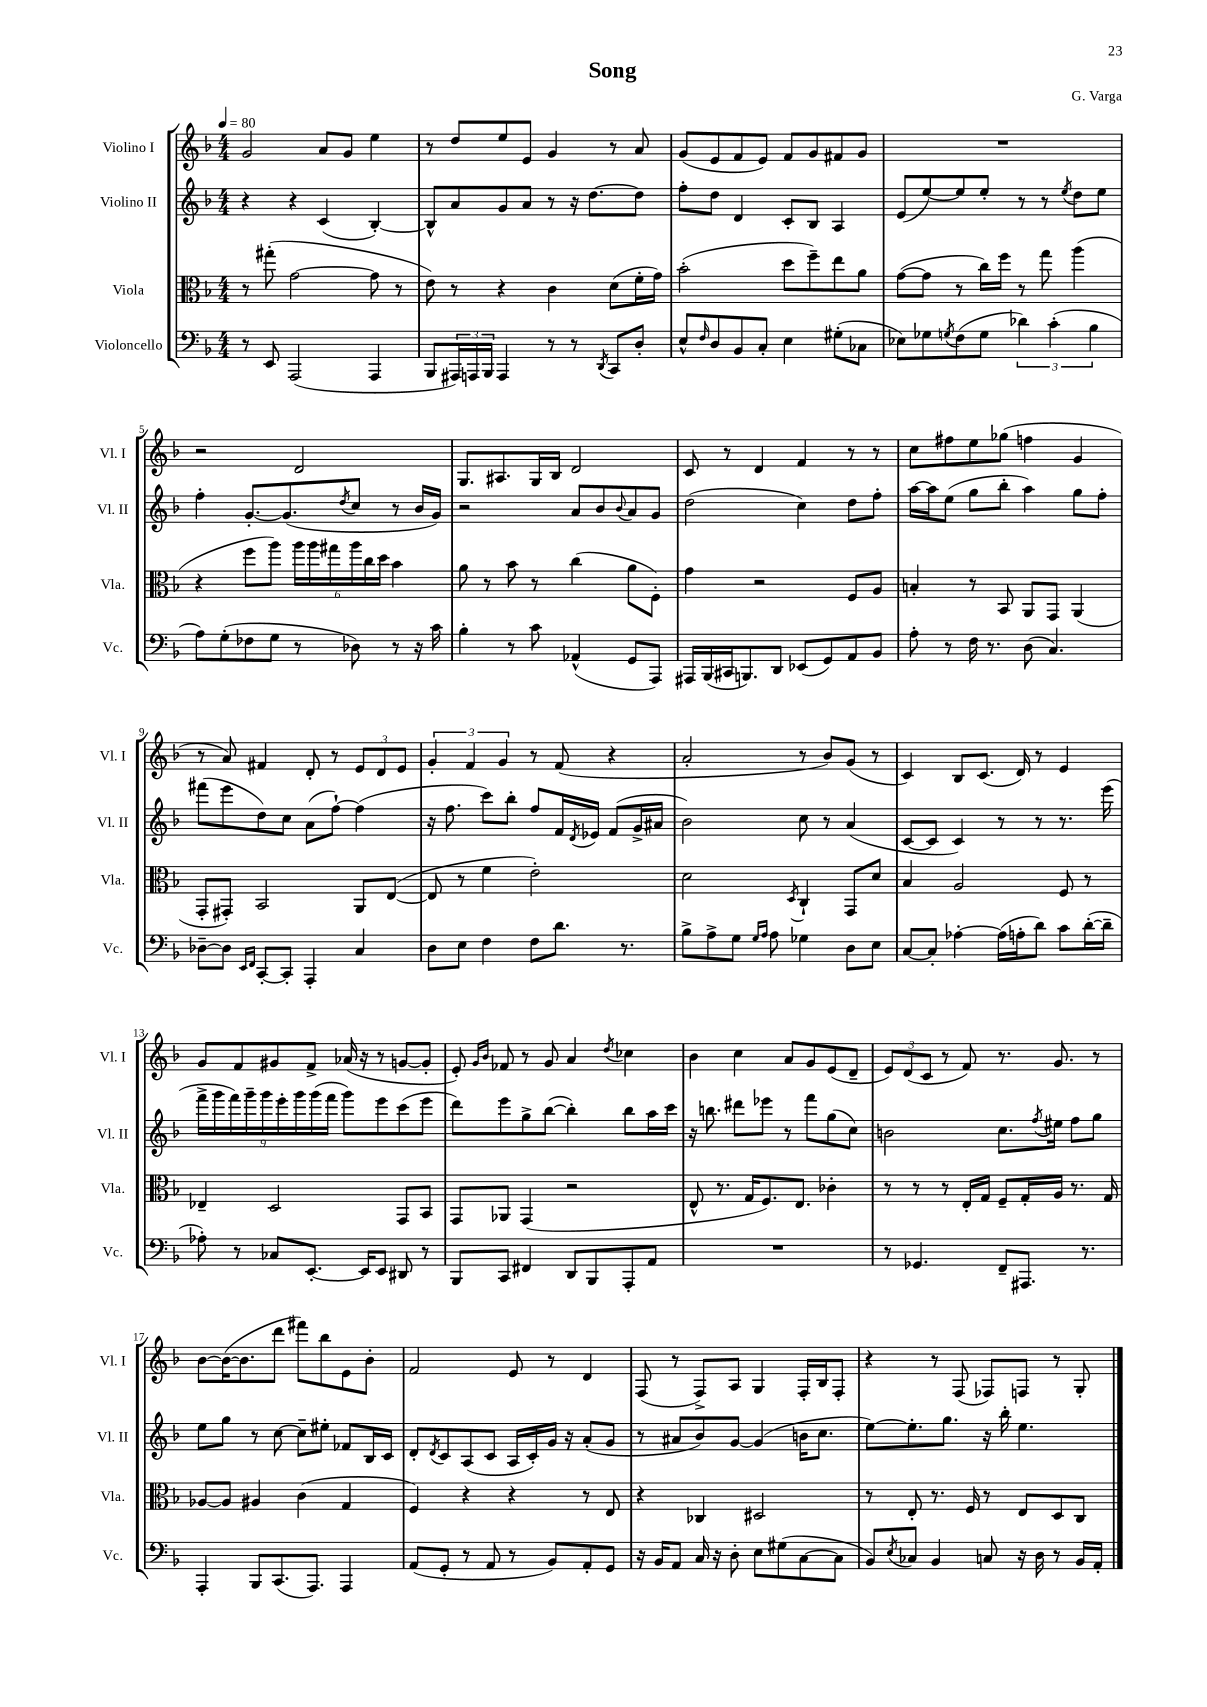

**kern	**kern	**kern	**kern
*staff4	*staff3	*staff2	*staff1
*clefF4	*clefC3	*clefG2	*clefG2
*k[b-]	*k[b-]	*k[b-]	*k[b-]
*M4/4	*M4/4	*M4/4	*M4/4
*MM80	*MM80	*MM80	*MM80
8r	8r	4r	2g
8EE	(8gg#'	.	.
(2AAA	[2g	4r	.
.	.	(4c	8a
.	.	.	8g
4AAA	8g]	[4B-')	4ee
.	8r	.	.
=	=	=	=
8BBB-	8e)	8B-^^]	8r
24AAA#)	8r	8a	8dd
24AAA	.	.	.
24BBB-	.	.	.
4AAA	4r	8g	8ee
.	.	8a	8e
8r	4c	8r	4g
8r	.	16r	.
.	.	[8.dd	.
8qDD	.	.	.
8CC	(8d	.	8r
8D'	16f'	8dd]	8a
.	16g)	.	.
=	=	=	=
8E^^	(2b-'	8ff'	(8g
16qqF	.	.	.
8D	.	8dd	8e
8BB-	.	4d	8f
8C'	.	.	8e)
4E	8dd	8c'	8f
.	8ff~)	8B-	8g
(8G#'	8ee	4A	8f#
8C-	8a	.	8g
=	=	=	=
8E-)	([8g	(8e	1r
8G-	8g]	[8ee)	.
8qG	.	.	.
(8F	8r	8ee]	.
8G	16cc)	8ee'	.
.	16ff	.	.
6d-)	8r	8r	.
.	8gg	8r	.
(6c'	.	.	.
.	.	8qee	.
.	(4aa	8dd	.
6B-	.	.	.
.	.	8ee	.
=	=	=	=
8A)	4r	4ff'	2r
(8G'	.	.	.
8F-	8ff	[8.g'	.
8G	8aa)	.	.
.	.	(8.g]	.
8r	24aa	.	2d
.	24aa	.	.
.	24gg#	.	.
.	.	8qdd	.
8D-)	24aa	8cc	.
.	24cc	.	.
.	24dd	.	.
8r	4b-	8r	.
16r	.	16b-	.
16c	.	16g)	.
=	=	=	=
4B-'	8a	2r	8.G
.	8r	.	.
.	.	.	8.A#
8r	8b-	.	.
8c	8r	.	16G
.	.	.	16B-
(4AA-^^	(4cc	8a	2d
.	.	8b-	.
.	.	8qqb-	.
8GG	8a	8a	.
8AAA)	8F')	8g	.
=	=	=	=
16AAA#	4g	(2dd	8c
(16BBB-	.	.	.
16CC#	.	.	8r
8.BBB)	.	.	.
.	2r	.	4d
8DD	.	.	.
(8EE-	.	4cc)	4f
8GG)	.	.	.
8AA	8F	8dd	8r
8BB-	8A	8ff'	8r
=	=	=	=
8A'	4B'	[16aa	8cc
.	.	16aa]	.
8r	.	(8ee	8ff#
16F	8r	8gg	8ee
8.r	.	.	.
.	8BB-	8bb-'	(8gg-
(8D	8AA	4aa)	4ff
4.C)	8GG	.	.
.	(4AA	8gg	4g
.	.	8ff'	.
=	=	=	=
[8D-~	8GG'	(8fff#	8r
8D-]	8GG#')	8eee	8a)
16qqEE	.	.	.
16qqFF	.	.	.
[8CC'	2BB-	8dd)	4f#
8CC']	.	8cc	.
4AAA'	.	(8a	8d'
.	.	[8ff`)	8r
4C	8AA	(4ff]	12e
.	.	.	12d
.	([8E	.	.
.	.	.	12e
=	=	=	=
8D	8E]	16r	6g'
.	.	8.ff	.
8E	8r	.	.
.	.	.	6f
4F	4f	8ccc)	.
.	.	.	6g
.	.	8bb-'	.
8F	2e')	8ff	8r
8.d	.	16f	(8f
.	.	8qd	.
.	.	16e-	.
.	.	(8f	4r
8.r	.	.	.
.	.	16g^	.
.	.	16a#	.
=	=	=	=
8B-^	2d	2b-)	2a'
8A^	.	.	.
8G	.	.	.
16qqG	.	.	.
16qqA	.	.	.
8A	.	.	.
.	8qD	.	.
4G-	4C`	8cc	8r
.	.	8r	8b-)
8D	8GG	(4a	(8g
8E	8d	.	8r
=	=	=	=
[8C	4B-	[8c	4c)
8C']	.	8c]	.
[4A-'	2A	4c)	8B-
.	.	.	(8.c
(16A-]	.	8r	.
16A'	.	.	16d)
8d)	.	8r	8r
8c	8F	8.r	4e
([16d'	8r	.	.
16d~]	.	(16eee	.
=	=	=	=
8A-')	4E-~	18fff^	8g
.	.	18ggg	.
.	.	18fff)	.
8r	.	.	8f
.	.	18ggg~	.
.	.	18ggg	.
8C-	2D	.	8g#
.	.	18eee'	.
.	.	18ggg	.
[8.EE'	.	.	8f^
.	.	(18ggg	.
.	.	18fff	.
.	.	8ggg)	(16a-
16EE]	.	.	16r
8EE	.	8eee	8r
8DD#	8GG	(8ccc	[8g
8r	8BB-	8eee	8g']
=	=	=	=
8BBB-	8GG	8ddd)	8e')
.	.	.	16qqg
.	.	.	16qqb-
8CC	8AA-	8eee	8f-
4FF#	(4GG	8gg^	8r
.	.	([8bb-	8g
8DD	2r	4bb-'])	4a
8BBB-	.	.	.
.	.	.	8qdd
8AAA'	.	8bb-	4cc-
8AA	.	16aa	.
.	.	16ccc	.
=	=	=	=
1r	8E^^	16r	4b-
.	.	8.bb	.
.	8.r	.	.
.	.	8ddd#	4cc
.	16G	.	.
.	8.F)	8eee-	.
.	.	8r	8a
.	8.E	.	.
.	.	8fff	8g
.	4c-'	(8gg	(8e
.	.	8cc)	8d~
=	=	=	=
8r	8r	2b	12e)
.	.	.	(12d
4.GG-	8r	.	.
.	.	.	12c
.	8r	.	8r
.	16E'	.	8f)
.	16G	.	.
8FF~	8F~	8.cc	8.r
8.AAA#	16G'	.	.
.	.	8qff	.
.	16A	16ee#	8.g
.	8.r	8ff	.
8.r	.	.	.
.	.	8gg	8r
.	16G	.	.
=	=	=	=
4AAA'	[8A-	8ee	[8b-
.	8A-]	8gg	(16b-_
.	.	.	8.b-]
8BBB-	4A#	8r	.
(8.CC	.	[8cc	8ddd
.	(4c	8cc~]	8fff#)
8.AAA)	.	.	.
.	.	8ee#'	8bb-
4AAA	4G	8f-	8e
.	.	16B-	8b-'
.	.	16c	.
=	=	=	=
(8AA	4F)	8d'	2f
.	.	8qd	.
8GG'	.	8c	.
8r	4r	(8A	.
8AA	.	8c	.
8r	4r	16A	8e
.	.	16c')	.
8BB-)	.	16g	8r
.	.	16r	.
8AA'	8r	(8a'	4d
8GG	8E	8g	.
=	=	=	=
16r	4r	8r	(8F
16BB-	.	.	.
8AA	.	8a#	8r
16C	4C-	8b-)	8F^)
16r	.	.	.
8D'	.	[8g	8A
8E	2D#	(4g]	4G
(8G#	.	.	.
[8C	.	16b	16F'
.	.	8.cc	16B-
8C]	.	.	8F'
=	=	=	=
8BB-)	8r	[8ee)	4r
8qE	.	.	.
8C-	8E'	8.ee']	.
4BB-	8.r	.	8r
.	.	8.gg	.
.	.	.	(8F
.	16F	.	.
8C	8r	16r	8F-)
.	.	16bb-'	.
16r	8E	4.ee	8F
16D	.	.	.
8r	8D	.	8r
16BB-	8C	.	8G'
16AA'	.	.	.
==	==	==	==
*-	*-	*-	*-
